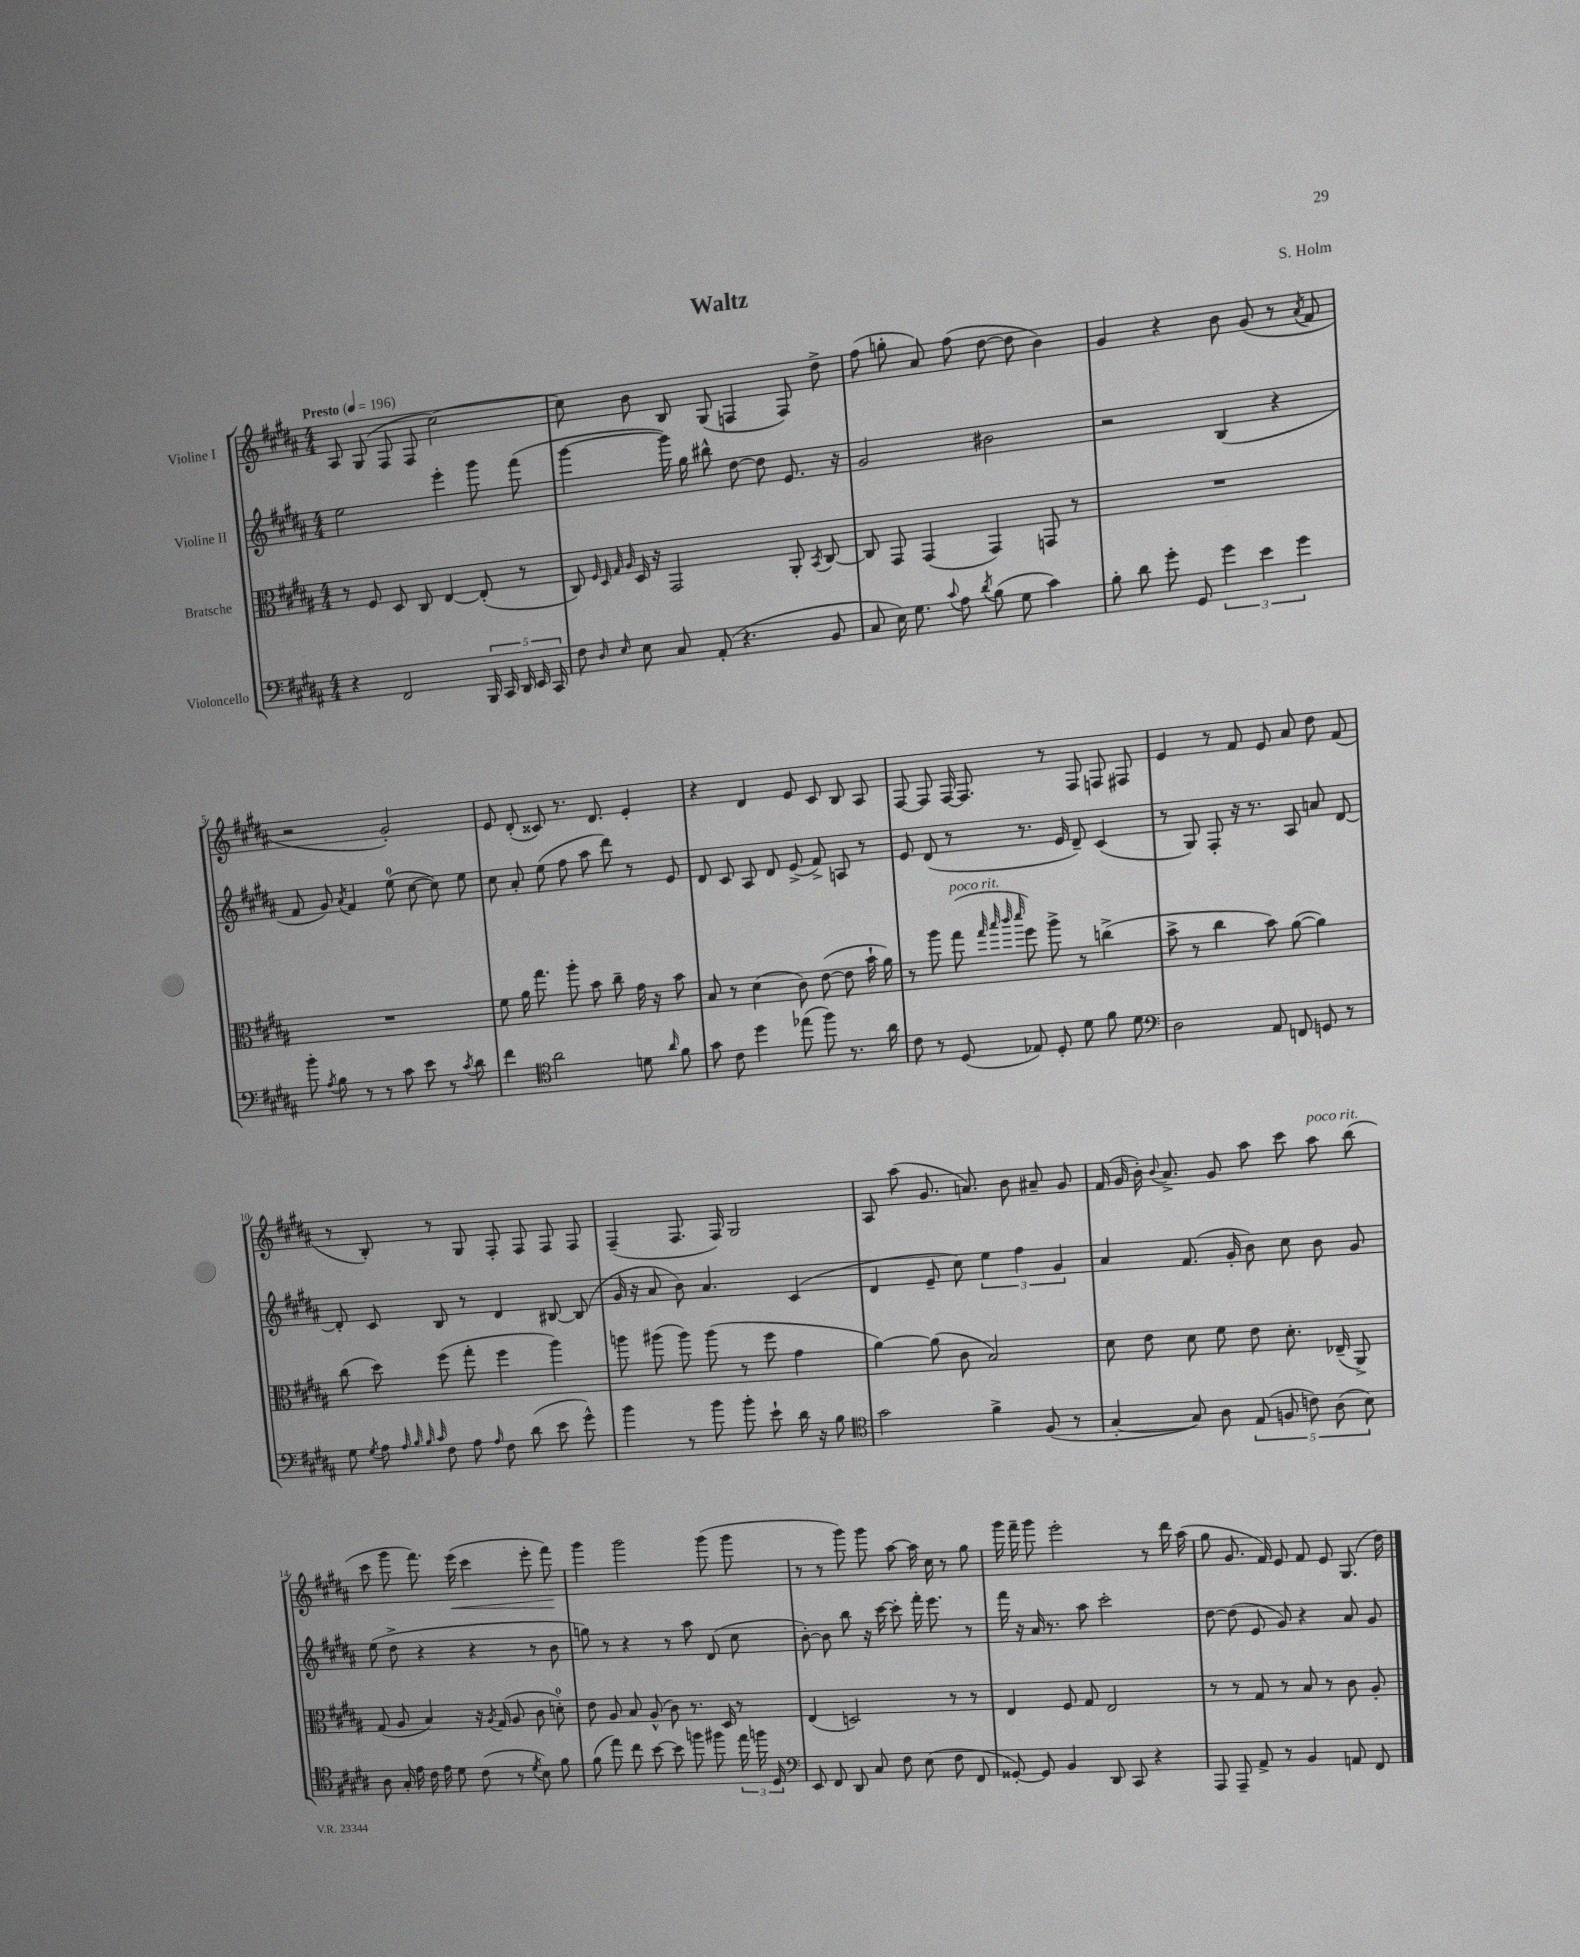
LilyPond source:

\header { title = "Waltz" composer = "S. Holm" }
<<
\new StaffGroup <<
\new Staff = "s0" \with { instrumentName = "Violine I" } {
    \clef treble \key b \major \numericTimeSignature \time 4/4 \tempo "Presto" 4 = 196
    \autoBeamOff ais8 gis8( fis8 fis8 cis''2~) |
    cis''8 b'8 b8 gis8( f4 f8) dis''8-> |
    fis''8( g''8-. ais'8) fis''8( dis''8~ dis''8 b'4) |
    gis'4 r4 b'8 gis'8( r8 \acciaccatura { ais'8 } fis'8 |
    r2 gis'2-.) |
    e'8 dis'8-.( cisis'8) r8. dis'8. e'4-. |
    r4 dis'4 e'8 cis'8 b8 ais8 |
    fis8~ fis8 fis16~ fis8. r8 fis8 f8 fis8 |
    e'4 r8 fis'8 e'8 ais'8 dis''8 fis'8( |
    r8 b8-.) r8 gis8 fis8-. fis8 fis8 fis8 |
    fis4--( fis8. fis16) gis2 |
    ais8 ais''8( gis'8. a'8.) b'8 ais'8-- gis'8 |
    fis'16( gis'16 b'16-.) \appoggiatura { b'8 } ais'8.-> gis'8 ais''8 cis'''8 ais''8^\markup { \italic "poco rit." } b''8( |
    cis'''8 gis'''8 fis'''8.) e'''16\<( cis'''4 e'''8-. fis'''8\!) |
    gis'''4 gis'''2 gis'''8( gis'''8 |
    r8 r8 gis'''8) gis'''8 ais''8~ ais''16 cis''16 r8 gis''8 |
    gis'''16 fis'''16-- gis'''8 e'''2-. r8 dis'''16 ais''16( |
    gis''8 gis'8. fis'16) e'8 fis'8 e'8 gis8.( dis''16) \bar "|." |
}
\new Staff = "s1" \with { instrumentName = "Violine II" } {
    \clef treble \key b \major \numericTimeSignature \time 4/4
    \autoBeamOff e''2 e'''4-. gis'''8 fis'''8( |
    gis'''4~ gis'''16) gis''16 bis''8-^ dis''8~ dis''8 e'8. r16 |
    gis'2 bis'2 |
    r2 b4( r4 |
    fis'8 gis'8) \acciaccatura { ais'8 } fis'4 e''8-0( cis''8~ cis''8) e''8 |
    cis''8 ais'8-. e''8( fis''8 ais''8 dis'''8) r8 e'8 |
    dis'8 cis'8 ais8 dis'8 e'8->( fis'8->) a8 r8 |
    e'8 dis'8( r8 r8. e'16 dis'8--) cis'4( |
    r8 gis8) fis8-. r16 r8. ais8 a'8 dis'8~ |
    dis'8-. cis'8 b8 r8 dis'4 bis8~ bis8( |
    gis'16 r16 ais'8 b'8) ais'4. cis'4( |
    dis'4 e'8-- cis''8) \tuplet 3/2 { e''4 fis''4 gis'4 } |
    ais'4 fis'8.( gis'16-. b'8) cis''8 b'8 gis'8 |
    e''8( dis''8-> r4 r4 r8 b'8 |
    g''8) r8 r4 r8 ais''8 dis'8( cis''8 |
    b'8~-.) b'8 b''8 r16 cis'''16~ cis'''8-. fis'''16-. e'''8. r8 |
    fis'''16 r16 ais'16 r8. ais''8 cis'''2-. |
    dis''8~ dis''8( e'8 gis'8) r4 ais'8 gis'8 \bar "|." |
}
\new Staff = "s2" \with { instrumentName = "Bratsche" } {
    \clef alto \key b \major \numericTimeSignature \time 4/4
    \autoBeamOff r8 fis8 dis8 cis8 e4~ e8-.( r8 |
    cis8) \grace { fis32 dis32 gis32 ais32 } dis16 r16 gis,2 ais,8-. \acciaccatura { b,8 } cis8~ |
    cis8 gis,8 gis,4( gis,4) g,8 r8 |
    R1 |
    R1 |
    fis'8 ais'16 gis''8. ais''8-. b'8 cis''8-- gis'16 r16 b'8 |
    b8 r8 dis'4( cis'8) e'8~( e'8 b'16-! ais'16) |
    r8 ais''8 gis''8^\markup { \italic "poco rit." }( \grace { gis''32 b''32 cis'''32 dis'''32 } fis''8) ais''8-> r8 c''4->( |
    b'8-> r8 cis''4 b'8) ais'8~( ais'4) |
    cis''8( dis''8) fis''8( gis''8-. fis''4 ais''4) |
    a''8 ais''8( ais''8) ais''8( r8 fis''8 gis'4 |
    ais'4~) ais'8( cis'8 b2) |
    dis'8 e'8 dis'8 fis'8 e'8 dis'8.-. ees16--( ais,8->) |
    gis8( ais8 b4) r16 \acciaccatura { ais8 } gis16( ais8 cis'8 d'8-0-.) |
    e'8 ais8 b8 ais8-^( cis'8) r8. dis16 r8 |
    e4( d2) r8 r8 |
    e4 fis8 gis8 e2 |
    r8 r8 gis8 r8 b8 r8 cis'8 ais8-. \bar "|." |
}
\new Staff = "s3" \with { instrumentName = "Violoncello" } {
    \clef bass \key b \major \numericTimeSignature \time 4/4
    \autoBeamOff r4 fis,2 \tuplet 5/4 { b,,16 cis,16 dis,16 e,16 cis,16 } |
    fis8 \grace { dis16 e16 } e8 cis8 ais,8-.( r4. b,8 |
    cis8 e16) gis8. \appoggiatura { cis'8 } ais8 \acciaccatura { dis'8 } b8( gis8 cis'4) |
    b8-. dis'8 gis'8-. gis,8 \tuplet 3/2 { gis'4 e'4 gis'4 } |
    b'8-. \acciaccatura { ais8 } b8 r8 r8 cis'8 e'8 r8 \acciaccatura { cis'8 } dis'8 |
    fis'4 \clef tenor ais'2 d'8 \grace { ais'16 } fis'8 |
    gis'8 cis'8 dis''4 ees''8( fis''8) r8. ais'16 |
    cis'8 r8 dis8( ees8) dis8-. dis'8 fis'8 dis'8 |
    \clef bass dis2 ais,8 f,8 g,8 r8 |
    gis8 \acciaccatura { gis8 } ais8 \grace { ais32 b32 b32 cis'32 } fis8 ais8 \grace { ais16 } fis8 dis'8( e'8 gis'8-^) |
    b'4 r8 b'8 b'8-. e'8-! dis'16 r16 b8 |
    \clef tenor gis'2 fis'4-> fis8( r8 |
    gis4~-. gis8) ais8 \tuplet 5/4 { e8( f8 c'8) ais8( b8) } |
    ais8 gis16-. e'16 cis'16 e'16 dis'8 cis'8( r8 \acciaccatura { dis'8 } b8) fis'8 |
    fis'8( e''8) cis''8 b'8~ b'8 f''8 fis''8 \tuplet 3/2 { e''16 f''16 dis16 } |
    \clef bass e,8 fis,8 dis,8 cis8 fis8 e8( fis8 fis,8 |
    gisis,8~-.) gisis,8 b,4 dis,8 cis,8 r4 |
    ais,,8 ais,,8-- ais,8-> r8 b,4 a,8 fis,8 \bar "|." |
}
>>
>>
